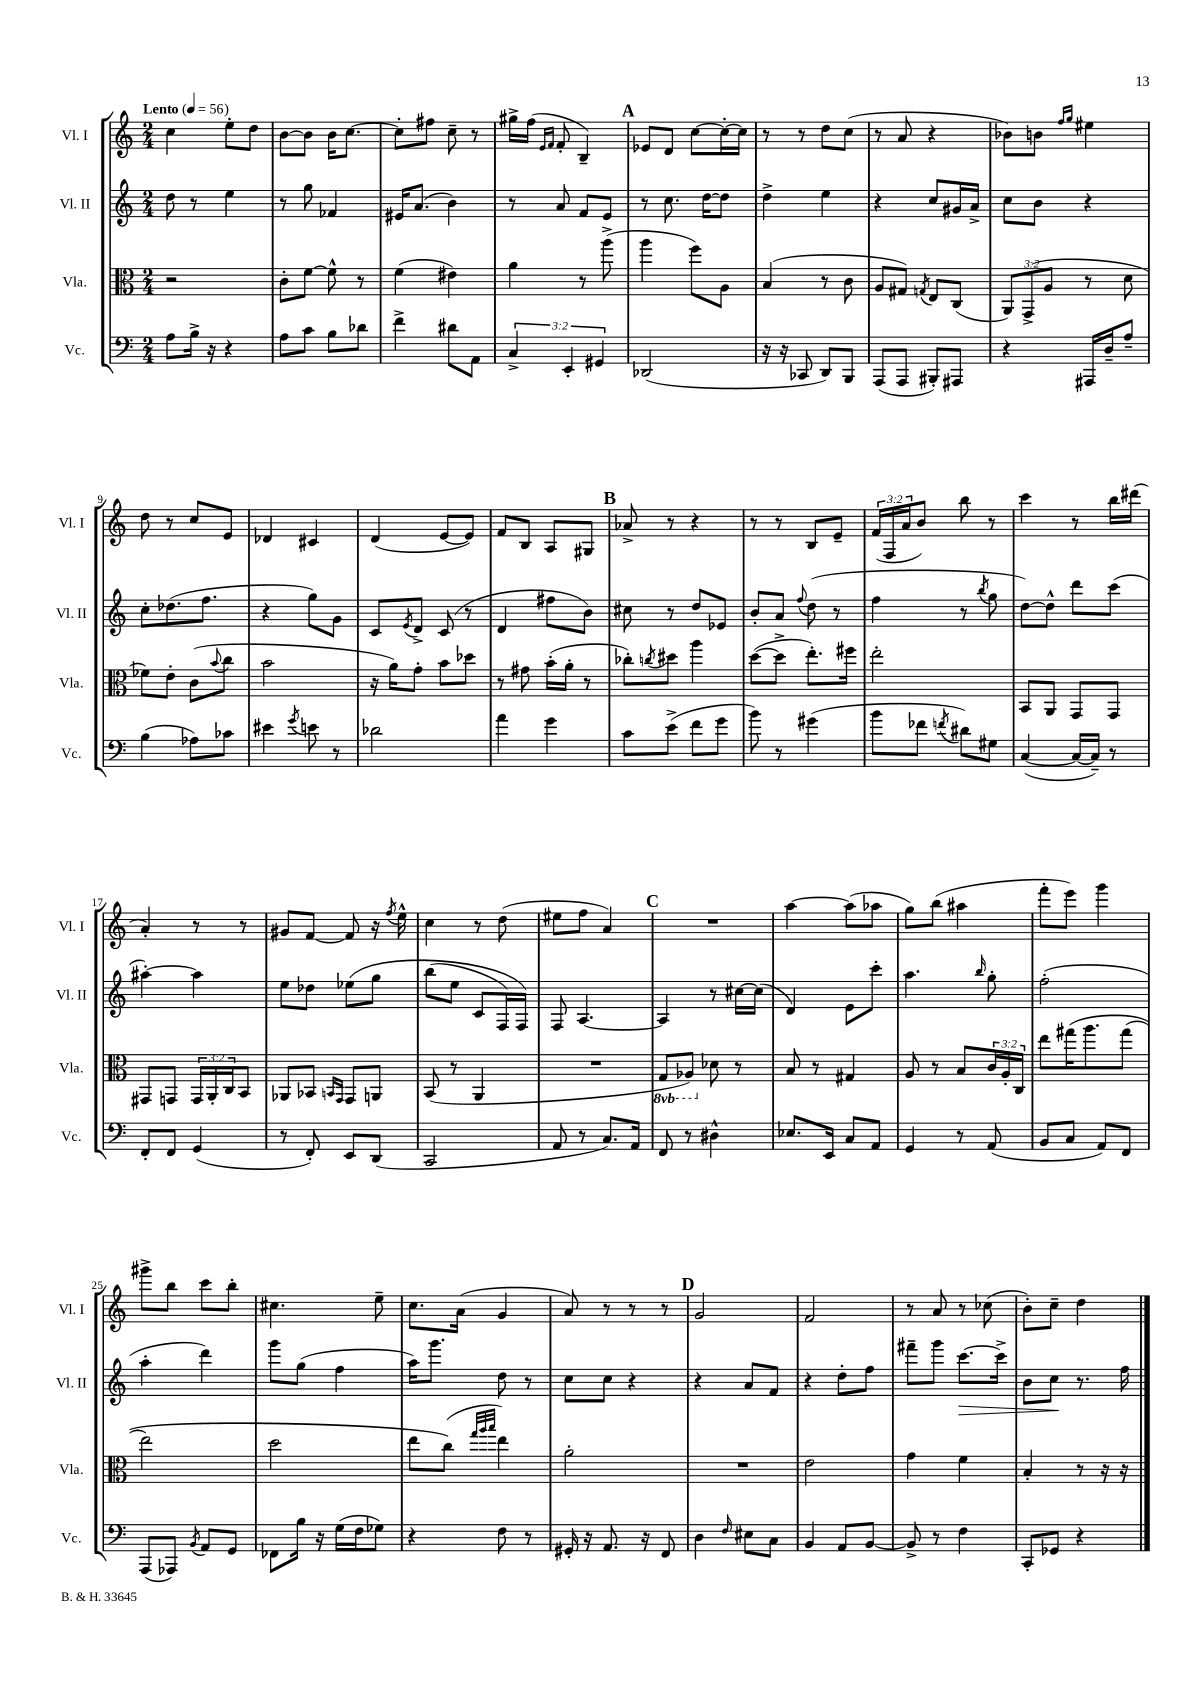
<<
\new StaffGroup <<
\new Staff = "s0" \with { instrumentName = "Vl. I" shortInstrumentName = "Vl. I" } {
    \clef treble \key c \major \numericTimeSignature \time 2/4 \override Staff.TupletNumber.text = #tuplet-number::calc-fraction-text \tempo "Lento" 4 = 56
    c''4 e''8-. d''8 |
    b'8~ b'8 b'16 c''8.~ |
    c''8-. fis''8 c''8-- r8 |
    gis''16-> f''16( \grace { e'16 f'16 } f'8-. b4--) |
    \mark \markup { \bold "A" } ees'8 d'8 c''8~ c''16~-. c''16 |
    r8 r8 d''8 c''8( |
    r8 a'8 r4 |
    bes'8) b'8 \grace { f''16 g''16 } eis''4 |
    d''8 r8 c''8 e'8 |
    des'4 cis'4 |
    d'4( e'8~ e'8) |
    f'8 b8 a8 gis8 |
    \mark \markup { \bold "B" } aes'8-> r8 r4 |
    r8 r8 b8 e'8-- |
    \tuplet 3/2 { f'16( f16 a'16 } b'8) b''8 r8 |
    c'''4 r8 b''16 dis'''16( |
    a'4-.) r8 r8 |
    gis'8 f'8~ f'8 r16 \acciaccatura { f''8 } e''16-^ |
    c''4 r8 d''8( |
    eis''8 f''8 a'4) |
    \mark \markup { \bold "C" } R2 |
    a''4~ a''8( aes''8 |
    g''8) b''8( ais''4 |
    f'''8-. e'''8) g'''4 |
    gis'''8-> b''8 c'''8 b''8-. |
    cis''4. e''8-- |
    c''8. a'16( g'4 |
    a'8) r8 r8 r8 |
    \mark \markup { \bold "D" } g'2 |
    f'2 |
    r8 a'8 r8 ces''8( |
    b'8-.) c''8-- d''4 \bar "|." |
}
\new Staff = "s1" \with { instrumentName = "Vl. II" shortInstrumentName = "Vl. II" } {
    \clef treble \key c \major \numericTimeSignature \time 2/4
    d''8 r8 e''4 |
    r8 g''8 fes'4 |
    eis'16 a'8.( b'4) |
    r8 a'8 f'8 e'8 |
    \mark \markup { \bold "A" } r8 c''8. d''16~ d''8 |
    d''4-> e''4 |
    r4 c''8 gis'16 a'16-> |
    c''8 b'8 r4 |
    c''8-. des''8.( f''8. |
    r4 g''8) g'8 |
    c'8 \acciaccatura { e'8 } d'8-> c'8( r8 |
    d'4 fis''8 b'8) |
    \mark \markup { \bold "B" } cis''8 r8 d''8 ees'8 |
    b'8-. a'8 \appoggiatura { f''8 } d''8( r8 |
    f''4 r8 \acciaccatura { b''8 } g''8 |
    d''8~) d''8-^ d'''8 c'''8( |
    ais''4~-.) ais''4 |
    e''8 des''8 ees''8\( g''8 |
    b''8( e''8 c'8 f16) f16\) |
    f8 a4.~ |
    \mark \markup { \bold "C" } a4 r8 cis''16~ cis''16( |
    d'4) e'8 c'''8-. |
    a''4. \grace { b''16 } g''8-. |
    f''2-.( |
    a''4-. d'''4) |
    g'''8 g''8( f''4 |
    a''16) g'''8. d''8 r8 |
    c''8 c''8 r4 |
    \mark \markup { \bold "D" } r4 a'8 f'8 |
    r4 d''8-. f''8 |
    fis'''8-- g'''8 c'''8.~\> c'''16-> |
    b'8 c''8\! r8. f''16 \bar "|." |
}
\new Staff = "s2" \with { instrumentName = "Vla." shortInstrumentName = "Vla." } {
    \clef alto \key c \major \numericTimeSignature \time 2/4 \override Staff.TupletNumber.text = #tuplet-number::calc-fraction-text \set Staff.ottavationMarkups = #ottavation-simple-ordinals
    r2 |
    c'8-. f'8~ f'8-^ r8 |
    f'4( eis'4) |
    a'4 r8 a''8->( |
    \mark \markup { \bold "A" } a''4 f''8) a8 |
    b4( r8 c'8 |
    a8 gis8) \acciaccatura { g8 } e8 c8( |
    \tuplet 3/2 { a,8) g,8->( a8 } r8 d'8 |
    fes'8) e'8-. c'8( \appoggiatura { b'8 } c''8 |
    b'2 |
    r16 a'16) g'8-. b'8 des''8 |
    r8 gis'8 b'16-.( a'16-. r8 |
    \mark \markup { \bold "B" } ces''8-.) \acciaccatura { c''8 } dis''8 a''4 |
    d''8~( d''8-> e''8.-.) fis''16 |
    e''2-. |
    b,8 a,8 g,8 g,8 |
    gis,8 g,8 \tuplet 3/2 { g,16 a,16-. c16 } b,8 |
    aes,8 bes,8 \grace { b,16 g,16 } g,8 a,8 |
    b,8( r8 a,4 |
    R2 |
    \mark \markup { \bold "C" } \ottava #-1 g,8 aes,8) \ottava #0 des'8 r8 |
    b8 r8 gis4 |
    a8 r8 b8 \tuplet 3/2 { c'16 a16-. c16 } |
    e''8 gis''16\( a''8. gis''8( |
    e''2) |
    d''2 |
    e''8 c''8(\) \grace { g''32 a''32 b''32 } e''4) |
    a'2-. |
    \mark \markup { \bold "D" } R2 |
    e'2 |
    g'4 f'4 |
    b4-. r8 r16 r16 \bar "|." |
}
\new Staff = "s3" \with { instrumentName = "Vc." shortInstrumentName = "Vc." } {
    \clef bass \key c \major \numericTimeSignature \time 2/4 \override Staff.TupletNumber.text = #tuplet-number::calc-fraction-text
    a8 b16-> r16 r4 |
    a8 c'8 b8 des'8 |
    f'4-> dis'8 a,8 |
    \tuplet 3/2 { c4-> e,4-. gis,4 } |
    \mark \markup { \bold "A" } des,2( |
    r16 r16 ces,8 d,8) b,,8 |
    a,,8( a,,8 bis,,8-.) ais,,8 |
    r4 ais,,16 d16-- a8-- |
    b4( aes8) ces'8 |
    eis'4 \acciaccatura { g'8 } e'8 r8 |
    des'2 |
    a'4 g'4 |
    \mark \markup { \bold "B" } c'8 e'8->( f'8 g'8 |
    b'8) r8 gis'4( |
    b'8 fes'8 \acciaccatura { f'8 } dis'8) gis8 |
    c4~( c16~ c16--) r8 |
    f,8-. f,8 g,4( |
    r8 f,8-.) e,8 d,8( |
    c,2 |
    a,8 r8 c8.) a,16 |
    \mark \markup { \bold "C" } f,8 r8 dis4-^ |
    ees8. e,16 c8 a,8 |
    g,4 r8 a,8( |
    b,8 c8 a,8) f,8 |
    a,,8( aes,,8) \acciaccatura { b,8 } a,8 g,8 |
    fes,8 b16 r16 g16( f16 ges8) |
    r4 f8 r8 |
    gis,16-. r16 a,8. r16 f,8 |
    \mark \markup { \bold "D" } d4 \grace { f16 } eis8 c8 |
    b,4 a,8 b,8~ |
    b,8-> r8 f4 |
    c,8-. ges,8 r4 \bar "|." |
}
>>
>>
